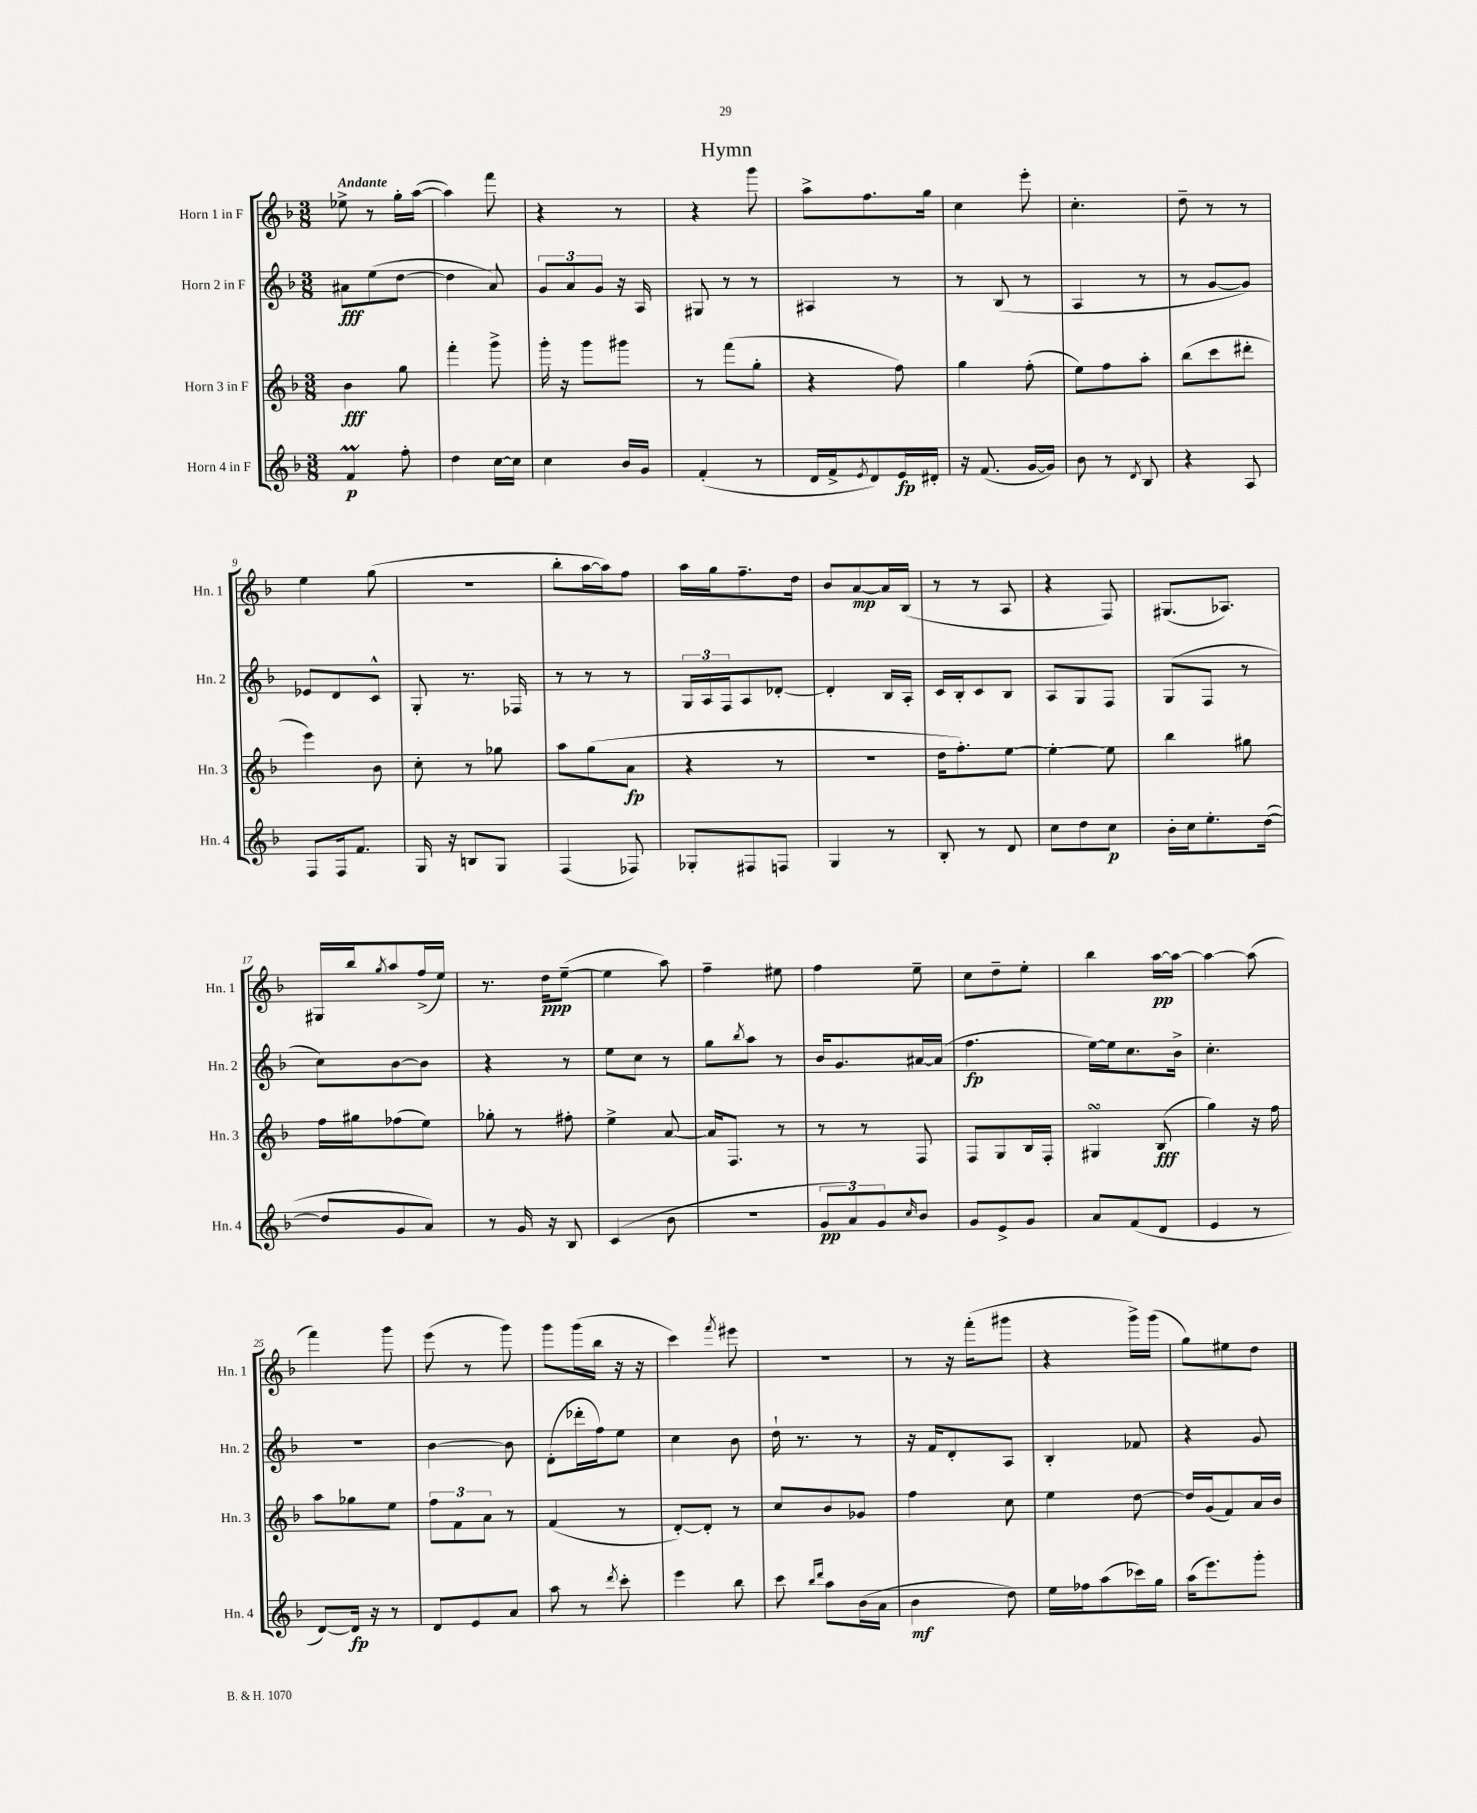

**kern	**kern	**kern	**kern
*staff4	*staff3	*staff2	*staff1
*clefG2	*clefG2	*clefG2	*clefG2
*k[b-]	*k[b-]	*k[b-]	*k[b-]
*M3/8	*M3/8	*M3/8	*M3/8
4f	4b-	8a#	8ee-^
.	.	(8ee	8r
8ff'	8gg	[8dd	16gg'
.	.	.	([16aa
=	=	=	=
4dd	4fff'	4dd]	4aa])
[16cc	8ggg^	8a)	8fff
16cc]	.	.	.
=	=	=	=
4cc	16ggg'	12g	4r
.	16r	.	.
.	.	12a	.
.	8ggg	.	.
.	.	12g	.
16b-	8ggg#	16r	8r
16g	.	16A	.
=	=	=	=
(4f'	8r	8G#	4r
.	(8fff	8r	.
8r	8gg'	8r	8ggg
=	=	=	=
16d	4r	4A#	8aa^
16f^	.	.	.
8qe	.	.	.
8d)	.	.	8.ff
16e	8ff)	8r	.
16d#'	.	.	16gg
=	=	=	=
16r	4gg	8r	4cc
(8.f	.	.	.
.	.	(8B-	.
[16g	(8ff'	8r	8eee'
16g])	.	.	.
=	=	=	=
8b-	8ee)	4A	4.cc'
8r	8ff	.	.
8qd	.	.	.
8B-	8aa'	8r	.
=	=	=	=
4r	(8bb-	8r	8dd~
.	8ccc	[8g	8r
8A	8ddd#'	8g])	8r
=	=	=	=
8F	4eee)	8e-	4ee
16F	.	8d	.
8.f	.	.	.
.	8b-	8c^^	(8gg
=	=	=	=
16G	8cc'	8G'	4.r
16r	.	.	.
8B	8r	8.r	.
8G	8gg-	.	.
.	.	16F-	.
=	=	=	=
(4F	8aa	8r	8bb-'
.	(8gg	8r	[16aa
.	.	.	16aa])
8F-)	8a	8r	8ff
=	=	=	=
8G-'	4r	24G	16aa
.	.	24A	.
.	.	.	16gg
.	.	24F	.
8F#	.	8A	8.ff~
8F	8r	[8d-'	.
.	.	.	16dd
=	=	=	=
4G	4.r	4d-']	8b-
.	.	.	[8a
8r	.	16B-	16a]
.	.	16A'	(16B-
=	=	=	=
8B-'	16dd	16c	8r
.	8.ff')	16B-'	.
8r	.	8c	8r
8d	[8ee	8B-	8A
=	=	=	=
8cc	4ee'_	8A	4r
8dd	.	8G	.
8cc	8ee]	8F	8F)
=	=	=	=
16b-'	4bb-	(8G	(8.G#
16cc	.	.	.
8.ee'	.	8F	.
.	.	.	8.A-)
.	8gg#	8r	.
([16dd	.	.	.
=	=	=	=
8dd]	16ff	8cc)	16G#
.	16gg#	.	16bb-
.	.	.	8qgg
8g	(8ff-	[8b-	8aa
8a)	8ee)	8b-]	(16ff^
.	.	.	16ee)
=	=	=	=
8r	8gg-'	4r	8.r
16g	8r	.	.
16r	.	.	16dd
8B-	8ff#'	8r	([8ee~
=	=	=	=
(4c	4ee^	8ee	4ee]
.	.	8cc	.
8b-	[8a	8r	8aa)
=	=	=	=
4.r	16a]	8gg	4ff~
.	8.F	.	.
.	.	8qbb-	.
.	.	8aa	.
.	8r	8r	8ee#
=	=	=	=
12g	8r	16b-	4ff
.	.	8.g	.
12a)	.	.	.
.	8r	.	.
12g	.	.	.
16qqcc	.	.	.
8b-	8F	[16a#	8ee~
.	.	(16a#]	.
=	=	=	=
8g	8F	4.ff	8cc
8e^	8G	.	8dd~
8g	16B-	.	8ee'
.	16F'	.	.
=	=	=	=
8a	4G#	[16ee)	4bb-
.	.	16ee]	.
(8f	.	8.cc	.
8d	(8B-	.	[16aa
.	.	16b-^	16aa_
=	=	=	=
4e	4gg)	4.cc'	4aa_
8r	16r	.	(8aa]
.	16ff	.	.
=	=	=	=
[8d)	8aa	4.r	4fff)
16d]	8gg-	.	.
16r	.	.	.
8r	8ee	.	8ggg
=	=	=	=
8d	12ff	[4b-	(8eee
.	12f	.	.
8e	.	.	8r
.	12a	.	.
8a	8r	8b-]	8ggg)
=	=	=	=
8aa	(4f	(8d'	8ggg
8r	.	16ddd-'	(16ggg
.	.	16ff)	16bb-
8qddd	.	.	.
8ccc'	8r	8ee	16r
.	.	.	16r
=	=	=	=
4eee	[8d')	4cc	4ccc)
.	8d']	.	.
.	.	.	8qfff
8bb-	8r	8b-	8eee#
=	=	=	=
8ccc	8cc	16dd`	4.r
.	.	8.r	.
16qqbb-	.	.	.
16qqddd	.	.	.
8aa	8b-	.	.
(16b-	8g-	8r	.
16a	.	.	.
=	=	=	=
4b-	4ff	16r	8r
.	.	16f	.
.	.	8d'	16r
.	.	.	(16fff'
8dd)	8cc	8A	8ggg#
=	=	=	=
16ee	4ee	4B-'	4r
16ff-	.	.	.
(8aa	.	.	.
16ccc-)	[8dd	8f-	16ggg^)
16gg	.	.	(16ggg
=	=	=	=
(16aa	16dd]	4r	8gg)
8.eee)	(16g	.	.
.	8f)	.	8ee#
8ggg'	16a	8g	8dd
.	16b-	.	.
==	==	==	==
*-	*-	*-	*-
